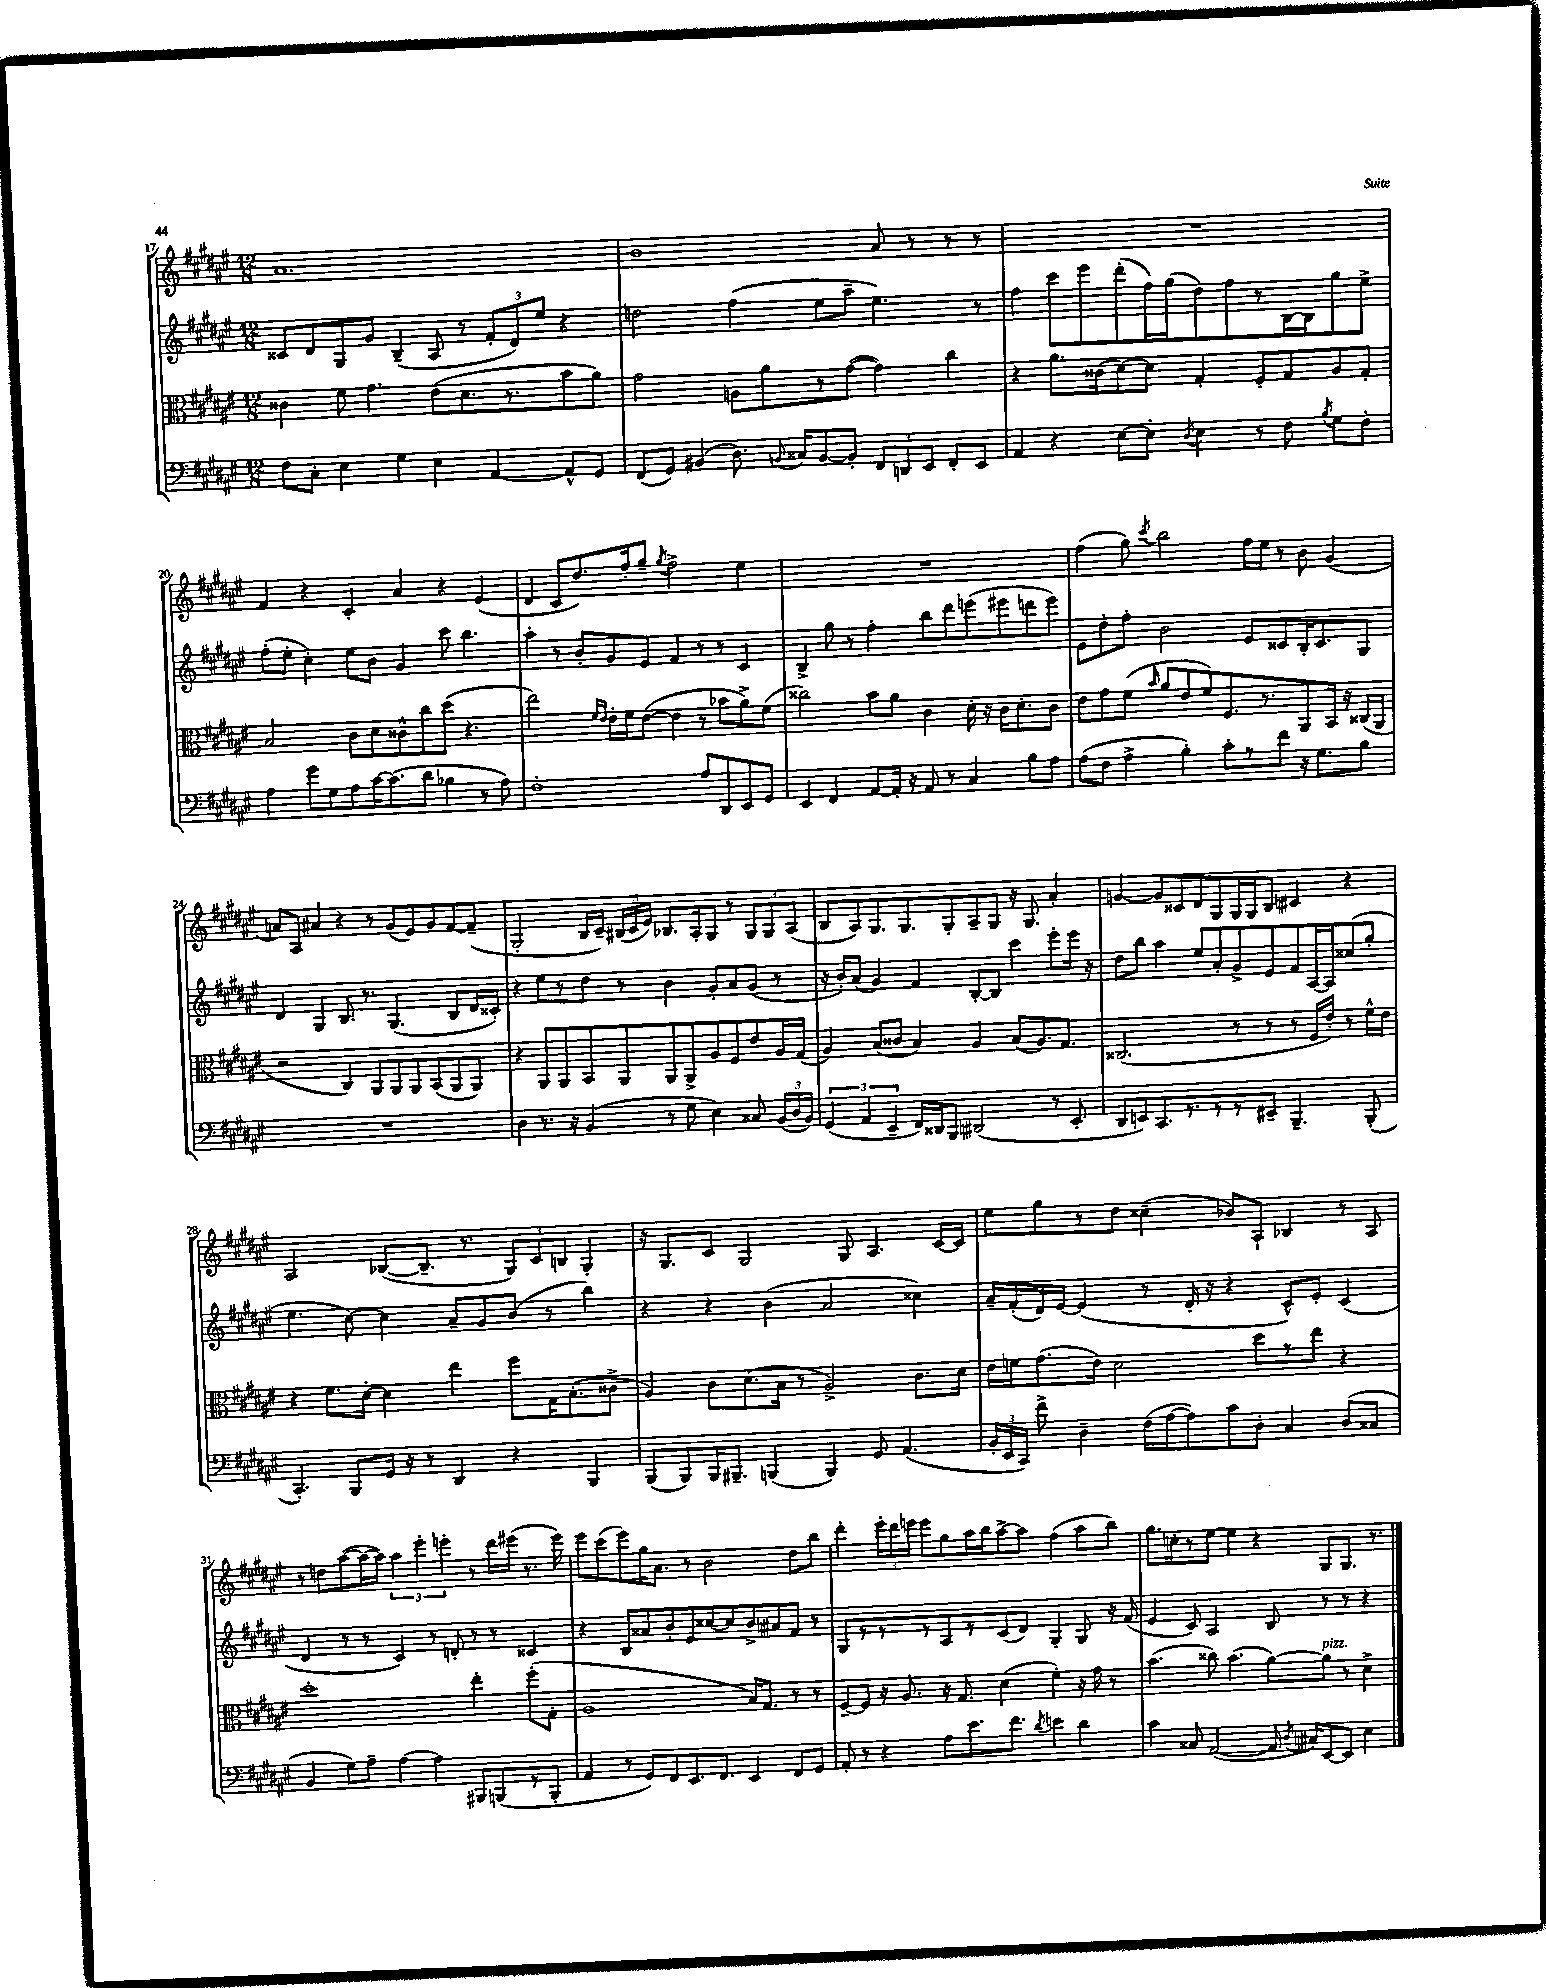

**kern	**kern	**kern	**kern
*staff4	*staff3	*staff2	*staff1
*clefF4	*clefC3	*clefG2	*clefG2
*k[f#c#g#d#a#e#]	*k[f#c#g#d#a#e#]	*k[f#c#g#d#a#e#]	*k[f#c#g#d#a#e#]
*M12/8	*M12/8	*M12/8	*M12/8
8F#\L	4c##\	8c##/L	1.a#
8C#'\J	.	8d#/	.
4E#\	8f#\	8G#/	.
.	4.g#\	8g#/J	.
4G#\	.	(4B~/	.
4E#\	(8e#\L	8A#/	.
.	8.d#\	8r	.
[4AA#/	.	12f#'/L	.
.	8.r	.	.
.	.	12d#/)	.
.	.	12ee#/J	.
8AA#^^/]L	8b\	4r	.
8GG#/J	8a#\J)	.	.
=	=	=	=
(8FF#/L	2g#\	2dd\	1b
8GG#/J)	.	.	.
(4BB#/	.	.	.
8.D#\)	8A\L	(4ff#\	.
.	8a#\	.	.
8qqBB/	.	.	.
16C##/LK	.	.	.
[8BB/	8r	8ee#\L	.
8BB'/]J	([8g#\J	8aa#~\J	.
12FF#/L	4g#\])	4.ee#\)	8a#/
12DD/	.	.	.
.	.	.	8r
12EE#/J	.	.	.
8FF#'/L	4cc#\	.	8r
8EE#/J	.	8r	8r
=	=	=	=
4AA#/	4r	4ff#\	1.r
4r	8.a#\L	8ccc#\L	.
.	.	8eee#\	.
.	(16c##\k	.	.
[8E#\L	[8d#\)	(8ddd#'\	.
8E#'\]J	8d#\]J	16ff#\L)	.
.	.	(16gg#\J	.
8qD#/	.	.	.
4E#\	4G#'/	8dd#\)	.
.	.	8ff#\	.
8r	8F#'/L	8r	.
8F#\	8G#/	[16B\L	.
.	.	16B\]J	.
8qB/	.	.	.
8G#\L	8A#/	8gg#\	.
8F#'\J	8G#'/J	8ee#^\J	.
=	=	=	=
4A#\	2B/	(8ff#'\L	4f#/
.	.	8ee#'\J	.
8g#\L	.	4cc#'\)	4r
8G#\	.	.	.
8A#\	8c#\L	8ee#\L	4c#'/
[16c#\K	8d#\	8b\J	.
(8.c#\]	.	.	.
.	8c##^^\	4g#/	4a#/
8d#\J	8cc#\	.	.
4B-\	(8dd#\J	8ccc#\	4r
.	4.r	4.bb\	.
8r	.	.	(4e#/
8A#\)	.	.	.
=	=	=	=
1F#'	2ee#\)	4aa#'\	4d#/
.	.	8r	8c#/L
.	.	8b'/L	8.dd#/)
.	16qqf#/LL	.	.
.	16qqe#/JJ	.	.
.	16e#'\LL	8g#/	.
.	16f#\J	.	16ff#'/k
.	([8e#\J	8e#/J	8gg#~/J
.	.	.	8qgg#/
.	4e#\]	4f#/	2ff#^\
8A#/L	8r	8r	.
8DD#/	8b-\L	8r	.
8EE#/	8a#^\)	4c#/	4ee#\
8GG#/J	(8f#\J	.	.
=	=	=	=
4EE#/	2cc##\)	4B^/	1.r
4FF#/	.	8gg#\	.
.	.	8r	.
[8AA#/L	8b\L	4ff#'\	.
16AA#'/]Jk	8a#\J	.	.
16r	.	.	.
8AA#/	4c#\	8bb\L	.
8r	.	8ddd#\	.
4C#/	16d#'\	(8eee\	.
.	16r	.	.
.	16c#\LK	8eee#\	.
.	8.d#'\	.	.
8B\L	.	8ddd\	.
8A#\J	8c#\J	8eee#\J)	.
=	=	=	=
(8A#\L	8e#\L	8e#\L	(4ff#\
8F#\J	8g#\	8dd#'\	.
4A#^\	(8f#\J	8ff#'\J	8gg#\)
.	16qqb/	.	8qccc#/
.	8a#/L	2b\	2bb\
4B'\)	8e#/	.	.
.	8f#/)	.	.
8c#'\L	8.F#/	.	.
8r	.	8e#/L	16ff#\LL
.	8.r	.	16ee#\JJ
8f#\J	.	8c##/	8r
16r	8AA#/	16B'/K	8b\
8.G#\L	.	8.c##/	.
.	16BB/Jk	.	(4g#/
.	16r	.	.
8B\J	(16C##/LL	8G#/J	.
.	16AA#/JJ	.	.
=	=	=	=
1.r	2r	4d#/	8a/L)
.	.	.	8A#/J
.	.	4G#/	4a#/
.	4C#/)	8.B/	4r
.	.	8.r	.
.	8AA#/L	.	8r
.	8AA#/	(4.G#/	(8g#/L
.	8AA#/	.	8e#/)
.	(8BB/	.	8g#/
.	8AA#/	8B/L	[8f#/
.	8AA#/J)	16d#/L	(8f#~/]J
.	.	16c##'/JJ)	.
=	=	=	=
4D#\	4r	4r	2G#'/
8.r	8AA#/L	8ee#\L	.
.	8AA#/	8r	.
16r	.	.	.
(4BB/	8BB/	8dd#\J	16B/LL
.	.	.	16c#~/JJ)
.	8AA#/	8r	(24B#/LL
.	.	.	24c#/
.	.	.	24e#/JJ)
8r	8AA#/	4b\	8.B-/L
8G#\	8AA#^/	.	.
.	.	.	16A#'/k
4E#\)	8A#/	8g#'/L	8G#/J
.	8F#/	8a#/	8r
8C##/	8e#/	(8g#/J	12G#/L
.	.	.	12G#/
(24BB/LL	16A#/L	8r	.
24D#/	.	.	(12A#/J
.	(16G#/JJ	.	.
24BB/JJ)	.	.	.
=	=	=	=
(6GG#/	4A#/)	16r	8B/L
.	.	16b'/LK)	.
.	.	(8a#/J	8A#/)
6AA#/	.	.	.
.	(8B/L	4g#/)	8.G#/
6EE#~/	.	.	.
.	8c##/J	.	.
.	.	.	8.G#/
16FF#/LL)	4B/)	4f#/	.
16DD##/J	.	.	.
8BBB/J	.	.	8G#'/
(2DD#/	4A#/	[8B'/L	8A#~/
.	.	8B/]J	8G#/J
.	(8B/L	4ccc#\	16r
.	.	.	8.G#/
.	8.A#/)	.	.
8r	.	8eee#'\L	4a#'/
.	8.G#/J	.	.
8EE#'/	.	16eee#\Jk	.
.	.	16r	.
=	=	=	=
8DD#/L	(2.C##/	8dd#\L	[4g/
8EE/)	.	8bb\J	.
8.CC#/	.	4aa#\	8g/]L
.	.	.	8c##/
8.r	.	.	.
.	.	8ee#/L	8d#/
8r	.	8a#'/	8G#/
8r	8r	8g#^/	16G#/L
.	.	.	16G#/J
8EE#~/J	8r	8e#/	8B/J
4.BBB~/	8r	8f#/	4c#/
.	16F#/LL	[16A#/L	.
.	16e#'/JJ)	16A#/]J	.
.	8r	(8cc##/	4r
(8BBB'/	16f#^^\LL	8gg#'/J	.
.	16e#\JJ	.	.
=	=	=	=
4.CC#'/)	4r	4.ee#\	2A#/
.	8.f#\L	.	.
8BBB/L	.	[8cc#\)	.
.	[16d#'\Jk	.	.
16GG#/Jk	4d#\]	4cc#\]	([8B-/L
16r	.	.	.
8r	.	.	8.B-~/]J
4DD#/	4ee#\	8a#~/L	.
.	.	.	8.r
.	.	8g#/	.
4r	8ff#\L	(8b/J	12G#/L)
.	.	.	12c#/
.	16G#\K	8r	.
.	.	.	12B/J
.	(8.B'\	.	.
4BBB/	.	4bb\)	4G#'/
.	8c##^\J	.	.
=	=	=	=
(8BBB/L	4A#/)	4r	16r
.	.	.	8.G#/L
8BBB/)	.	.	.
16BBB/K	8c#\L	4r	8c#/J
8.BBB#~/J	.	.	.
.	(8.d#\	.	2G#/
(4BBB/	.	(4b\	.
.	16B\Jk	.	.
.	8r	.	.
4BBB/)	2A#^/)	2a#/	.
.	.	.	8G#/
8GG#/	.	.	4.A#/
(4.AA#/	.	.	.
.	8.c#\L	4cc##\)	.
.	.	.	[16c#/LL
.	16d#\Jk	.	16c#/]JJ
=	=	=	=
24BB'/LL	16e#\LL	16a#~/LL	8ee#\L
24EE#/	.	.	.
.	16f\J	(16f#'/	.
24CC#/JJ)	.	.	.
8f#^\	(8.g#\	16d#/)	8gg#\
.	.	[16e#/JJ	.
4D#~\	.	(4e#/]	8r
.	16e#\Jk)	.	.
.	2d#\	.	8dd#\J
(16F#\LL	.	8r	(4cc##~\
[16A#\J	.	.	.
8A#\])	.	16d#'/	.
.	.	16r	.
8c#\	.	4r	8b-/L)
8D#'\J	8dd#\L	.	8A#`/J
4C#/	8r	8c#^^/L)	4B-/
.	8ee#\J	8e#'/J	.
(8D#/L	4r	(4c#/	8r
8C##/J	.	.	8A#/
=	=	=	=
4BB/	1dd#'	4d#/	8r
.	.	.	8dd\L
8G#\L)	.	8r	([8aa#\
8A#~\J	.	8r	16aa#\_L
.	.	.	16aa#\]JJ)
[4A#\	.	4c#/)	6aa#\
.	.	.	6eee#'\
4A#\]	.	8r	.
.	.	.	6eee'\
.	.	8d'/	.
8BBB#/L	4ee#'\	8r	8r
(8BBB/	.	8r	16ddd#\LL
.	.	.	(16eee#\JJ
8r	(8ff#'\L	4c##/	8.r
8BBB'/J	8G#'\J	.	.
.	.	.	16eee#\)
=	=	=	=
4AA#/	1A#	4r	8eee#\L
.	.	.	(8ccc#\
8r	.	8B/L	8eee#\)
8GG#/L)	.	8a##/	16gg#\K
.	.	.	8.a#\J
8FF#/	.	8b'/	.
8.EE#/	.	8e#/	8r
.	.	[8cc##/	2b\
8.FF#/J	.	.	.
.	.	8cc##/]	.
4EE#/	16B/LK)	8b^/	.
.	8.G#/J	.	.
.	.	8a#/	.
8FF#/L	8r	8f#/J	8dd#\L
8GG#/J	8r	8r	8bb\J
=	=	=	=
8AA#'/	[8F#~/L	8G#/L	4ddd#'\
8r	8F#/]J	8r	.
4r	16r	8r	24eee#'\LL
.	.	.	24ddd#\
.	8.A#/	.	.
.	.	.	24eee\JJ
.	.	8r	8eee\L
8A#\L	16r	8A#/	8gg#\
.	8.G#/	.	.
8.e#\	.	8r	16aa#\L
.	.	.	16bb\J
.	(4d#\	(8c#/	[8aa#^\
8.f#\J	.	.	.
.	.	8d#/J)	8aa#\]J
8qd#/	.	.	.
4e\	4f#'\)	4G#'/	(4ff#\
4d#\	16r	8G#/	8aa#\L
.	16g#\	.	.
.	8r	16r	8bb\J)
.	.	(16f#/	.
=	=	=	=
4c#\	(4.b\	4e#/	8.gg#\L
.	.	.	16cc'\k
8C##/	.	8c#/)	8r
([2AA#/	8cc##\)	2A#/	[8ee#\J
.	(4.b\	.	4ee#\]
.	.	.	4r
16AA#/]	[8a#\L)	8B/	.
8qD#/	.	.	.
16C#/LK)	.	.	.
[8EE#/	8a#\]J	8r	8G#/L
8EE#/]J	8r	8r	8.G#/J
4E#\	4d#^\	4r	.
.	.	.	8.r
==	==	==	==
*-	*-	*-	*-
